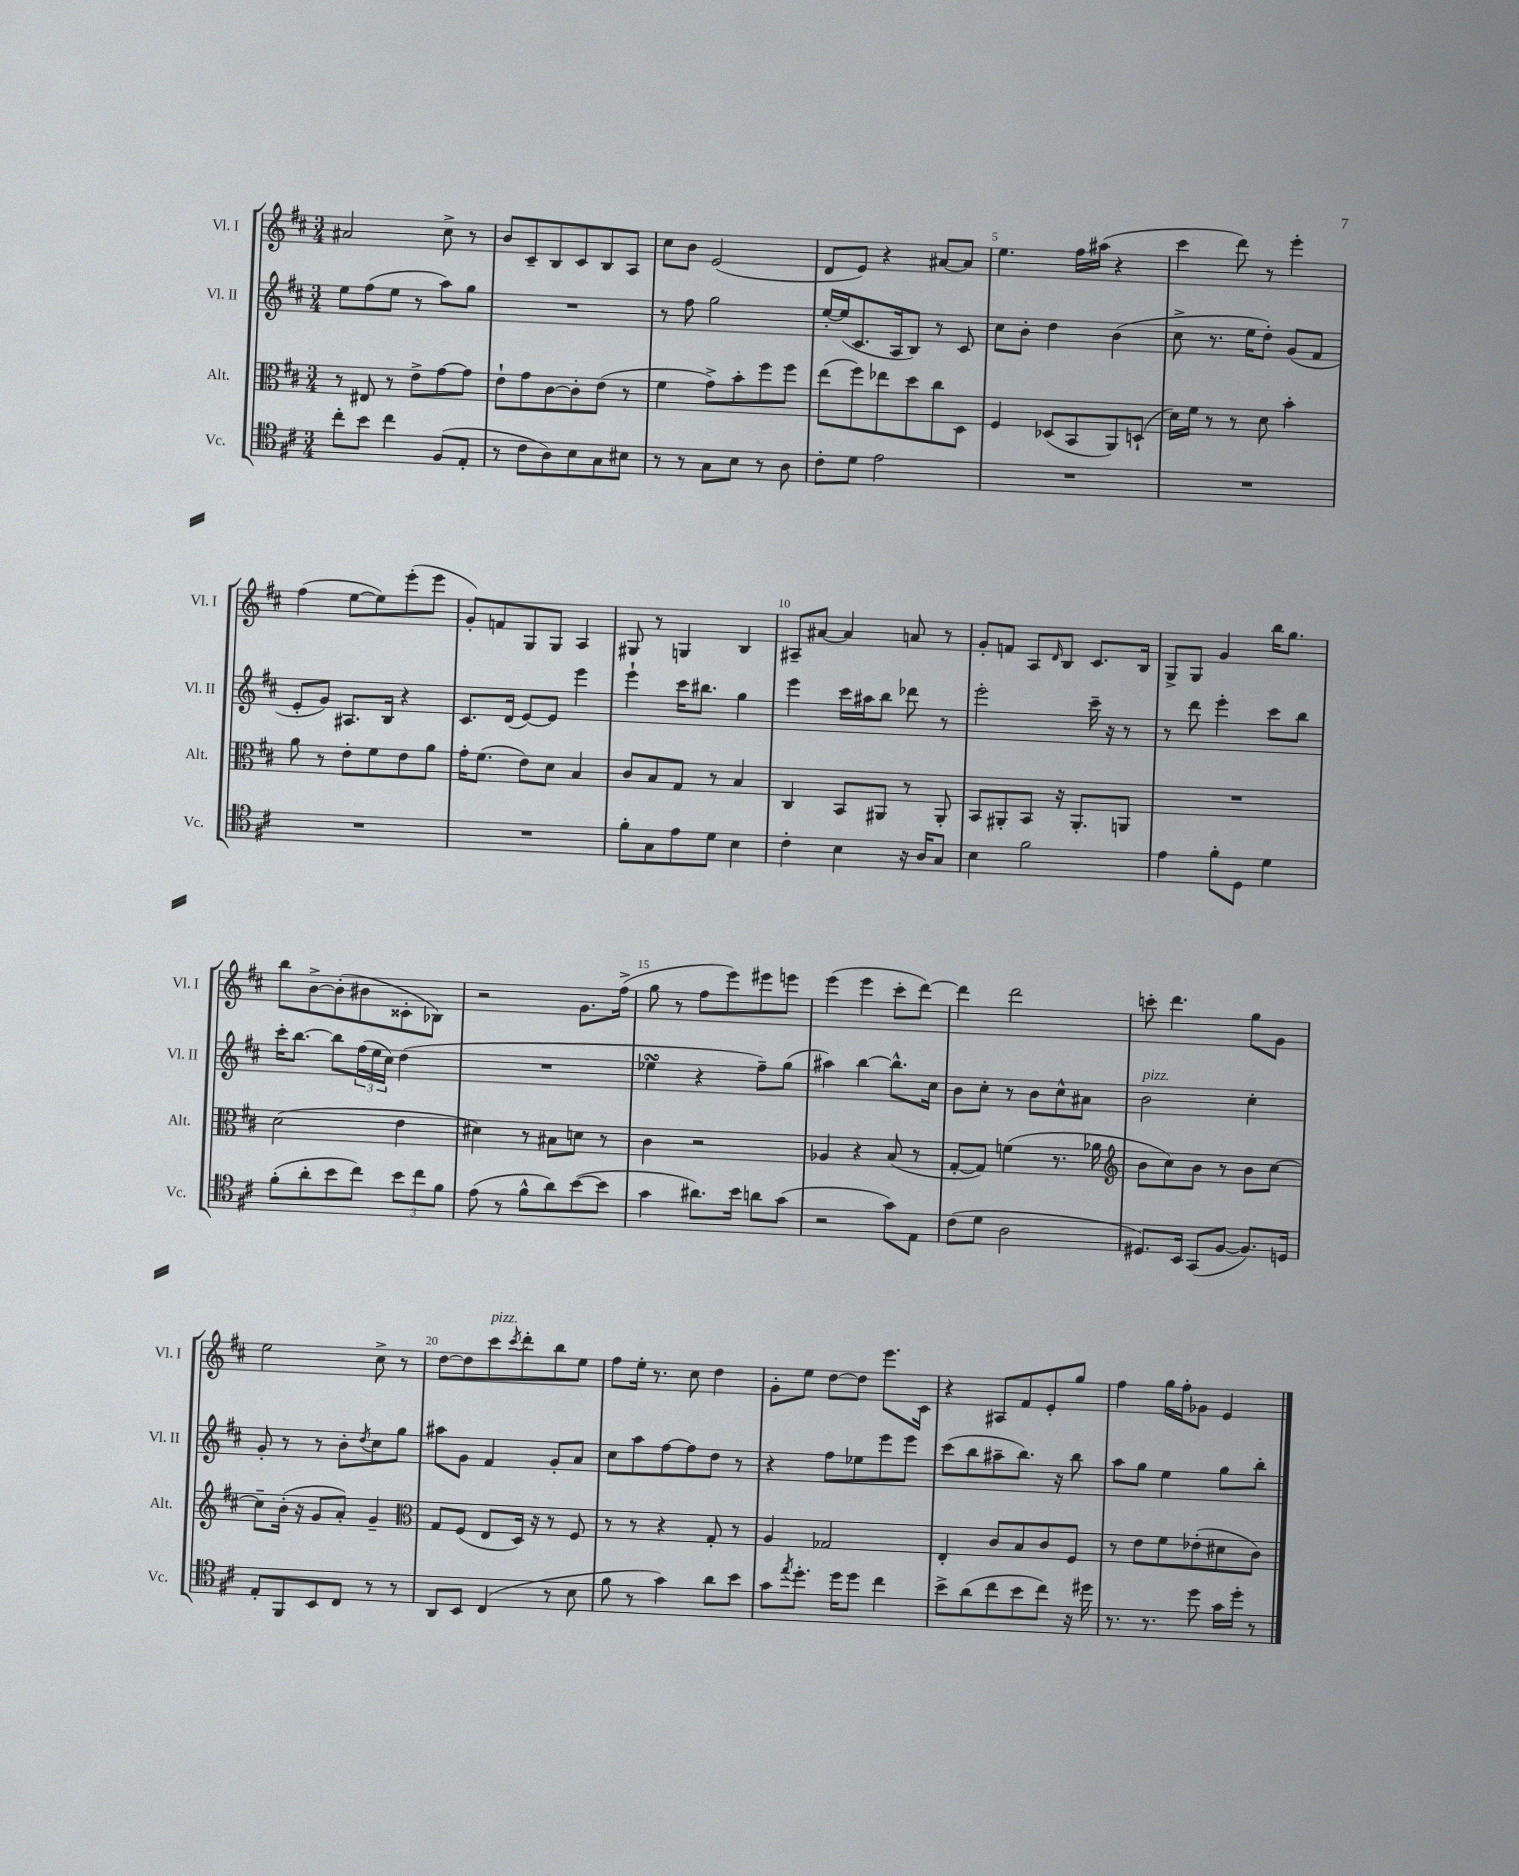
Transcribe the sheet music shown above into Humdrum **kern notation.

**kern	**kern	**kern	**kern
*part4	*part3	*part2	*part1
*staff4	*staff3	*staff2	*staff1
*I"Vc.	*I"Alt.	*I"Vl. II	*I"Vl. I
*I'Vc.	*I'Alt.	*I'Vl. II	*I'Vl. I
*clefC4	*clefC3	*clefG2	*clefG2
*k[f#c#]	*k[f#c#]	*k[f#c#]	*k[f#c#]
*M3/4	*M3/4	*M3/4	*M3/4
=1	=1	=1	=1
8cc#'\L	8r	8ee\L	2a#X/
8b\J	8E#X/	(8ff#\	.
4cc#\	8r	8ee\J	.
.	8e^\L	8r	.
(8F#/L	[8g\	8aa\L)	8cc#^\
8E'/J	8g\J]	8gg\J	8r
=2	=2	=2	=2
8r	8e`\L	2.r	8b/L
8c#\L	8g\	.	8c#~/
8A\)	[8c#\	.	8B/
8B\	8c#'\]	.	8c#/
8G\	(8e\J	.	8B/
8B#X\J	8r	.	8A/J
=3	=3	=3	=3
8r	4f#\	8r	8cc#\L
8r	.	8ff#\	8b\J
8G\L	8g^\L)	2gg\	(2e/
8B\J	8b'\	.	.
8r	8ff#\	.	.
8A\	8ff#\J	.	.
=4	=4	=4	=4
8c#'\L	(8ee\L	[16ee'/LL	8d/L
.	.	(16ee/J]	.
8d\J	8ff#\)	8.c#/	8e/J)
2e\	8ee-X\	.	4r
.	.	16A/k	.
.	8dd\	8B/J)	.
.	8cc#\	8r	[8a#X/L
.	8D\J	8c#/	8a#/J]
=5	=5	=5	=5
2.r	4F#/	8cc#\L	4.ee\
.	.	8b'\J	.
.	(8D-X/L	4dd\	.
.	8BB/	.	16ff#\LL
.	.	.	(16aa#X\JJ
.	8AA/)	(4b\	4r
.	(8Dn`/J	.	.
=6	=6	=6	=6
2.r	16d\LL)	8cc#^\	4ccc#\
.	16f#\JJ	.	.
.	8r	8.r	.
.	8r	.	8ddd\)
.	.	16ee\KL	.
.	8d\	8dd'\J)	8r
.	4b'\	(8g/L	4eee'\
.	.	8f#/J	.
!!LO:LB:g=z
=7	=7	=7	=7
2.r	8a\	8e'/L	(4ff#\
.	8r	8g/J)	.
.	8e'\L	8.A#X/L	[8ee\L
.	8f#\	.	8ee\])
.	.	16B/Jk	.
.	8e\	4r	(8eee'\
.	8a\J	.	8eee\J
=8	=8	=8	=8
2.r	16g'\KL	8.c#/L	8g'/L)
.	(8.f#\J	.	.
.	.	.	8fn/
.	.	(16d/Jk	.
.	8e\L)	[8e/L)	8G/
.	8d\J	8e/J]	8G/J
.	4B/	4eee\	4A/
=9	=9	=9	=9
8f#'\L	8c#/L	4eee`\	8G#X/
8G\	8B/	.	8r
8e\	8G/J	16ccc#\KL	4Gn/
.	.	8.bb#X\J	.
8d\J	8r	.	.
4B\	4B/	4gg\	4B/
=10	=10	=10	=10
4c#'\	4C#/	4eee\	8A#X~/L
.	.	.	[8a#X/J
4B\	8BB/L	16ccc#\LL	4a#/]
.	.	16aa#X\J	.
.	8AA#X/J	8bb\J	.
16r	8r	8ddd-X\	8an/
16A/KL	.	.	.
8G/J	8AA#'/	8r	8r
=11	=11	=11	=11
4B\	8BB/L	2eee'\	8g'/L
.	8AA#X'/	.	8fn/J
2f#\	8BB/J	.	8A/L
.	.	.	16qqd/
.	16r	.	8B/J
.	8.AA#'/L	.	.
.	.	16ccc#~\	8.c#/L
.	.	16r	.
.	8AAn/J	8r	.
.	.	.	16B/Jk
=12	=12	=12	=12
4e\	2.r	8r	8G^/L
.	.	8ddd\	8G/J
8f#'\L	.	4eee'\	4g/
8D\J	.	.	.
4d\	.	8ccc#\L	16bb\KL
.	.	.	8.gg\J
.	.	8bb\J	.
!!LO:LB:g=z
=13	=13	=13	=13
(8f#'\L	(2d\	16ccc#'\KL	8bb\L
.	.	[8.bb\J	.
8a'\	.	.	[8b^\
8b\	.	8bb\L]	(8b'\]
8cc#\J)	.	(24ff#\L	8b#X\
.	.	24ee\	.
.	.	24cc#\JJ)	.
12b\L	4e\	(4dd\	8c##X'\
12cc#\	.	.	.
.	.	.	8B-X\J)
12f#\J	.	.	.
=14	=14	=14	=14
(8e\	4d#X\)	2.r	2r
8r	.	.	.
8f#^^\L	8r	.	.
8a\)	8B#X\L	.	.
([8b\	8dn\J	.	8.g\L
8b\J]	8r	.	.
.	.	.	(16ff#^\Jk
=15	=15	=15	=15
4g\	4c#\	4ee-XsSSs\	8gg\
.	.	.	8r
8.a#X\L)	2r	4r	8ff#\L
.	.	.	8eee\)
16b\Jk	.	.	.
8an\L	.	8ff#~\L)	8eee#X\
(8g\J	.	(8gg\J	8eeen\J
=16	=16	=16	=16
2r	4A-X/	4aa#X\)	(4eee\
.	4r	[4bb\	4eee\
8g\L)	(8B/	8.bb^^\L]	8ccc#'\L
8E\J	8r	.	[8ddd\J)
.	.	16cc#\Jk	.
=17	=17	=17	=17
(8c#\L	[8G'/L	8b\L	4ddd\]
8d\J	8G/J])	8cc#'\J	.
2A\	(4fn\	8r	2ddd\
.	.	8b\L	.
.	8.r	8cc#^^\	.
.	.	8a#X\J	.
.	16a-X\	.	.
=18	=18	=18	=18
*	*clefG2	*	*
!	!	!LO:TX:a:i:t=pizz.	!
8.D#X/L)	8b\L	2b\	8cccn'\
.	8cc#\)	.	4.ddd\
16BB/Jk	.	.	.
(8GG/L	8b\J	.	.
[8F#/J	8r	.	.
8.F#/L])	8b\L	4cc#'\	8gg\L
.	[8cc#\J	.	8g\J
16Dn/Jk	.	.	.
!!LO:LB:g=z
=19	=19	=19	=19
8E'/L	8cc#~\L]	8g'/	2ee\
8FF#/	(16b'\Jk	8r	.
.	16r	.	.
8BB/	8g/L	8r	.
8C#/J	8a'/J)	8b'\L	.
.	.	8qdd/	.
8r	4g~/	8cc#\	8cc#^\
8r	.	8gg\J	8r
=20	=20	=20	=20
*	*clefC3	*	*
8AA/L	8G/L	8aa#X\L	[8dd\L
8BB/J	(8F#/J	8g\J	8dd\]
!	!	!	!LO:TX:a:i:t=pizz.
(4C#/	8E/L	4f#/	8ccc#\
.	.	.	8qccc#/
.	16D/Jk)	.	8ddd'\
.	16r	.	.
8r	8r	8g'/L	8bb\
8B\	8F#/	8a/J	8ee\J
=21	=21	=21	=21
8f#\	8r	8cc#\L	8ff#\L
8r	8r	8aa\	16ee'\Jk
.	.	.	8.r
4g\)	4r	[8ff#\	.
.	.	8ff#\]	8cc#\
8a\L	8G'/	8dd\J	4dd\
8b\J	8r	8r	.
=22	=22	=22	=22
8g\L	4A/	4r	8g'\L
8qee/	.	.	.
8.dd'\J	.	.	8ee\J
.	2G-X/	8ff#\L	[8dd\L
16dd\KL	.	.	.
8dd\J	.	8ee-X\	8dd\J]
4cc#\	.	8eee\	8.eee\L
.	.	8eee\J	.
.	.	.	16c#\Jk
=23	=23	=23	=23
8b^\L	4E'/	(8ccc#\L	4r
(8a\	.	8bb\	.
8cc#\	8c#/L	8aa#X~\	8A#X/L
8b\	8B/	8.bb\J)	8f#/
8cc#\J)	8c#/	.	8e'/
.	.	16r	.
16r	8F#/J	8bb\	8gg/J
16dd#X\	.	.	.
=24	=24	=24	=24
8.r	8r	8aa\L	4ff#\
.	8e\L	8gg\J	.
8.r	.	.	.
.	8f#\	4ee\	16gg\LL
.	.	.	16ff#'\J
8dd\	(8e-X'\	.	8g-X\J
16g\LL	8d#X\	8gg\L	4e/
16dd'\JJ	.	.	.
8r	8c#\J)	8bb'\J	.
==	==	==	==
*-	*-	*-	*-
